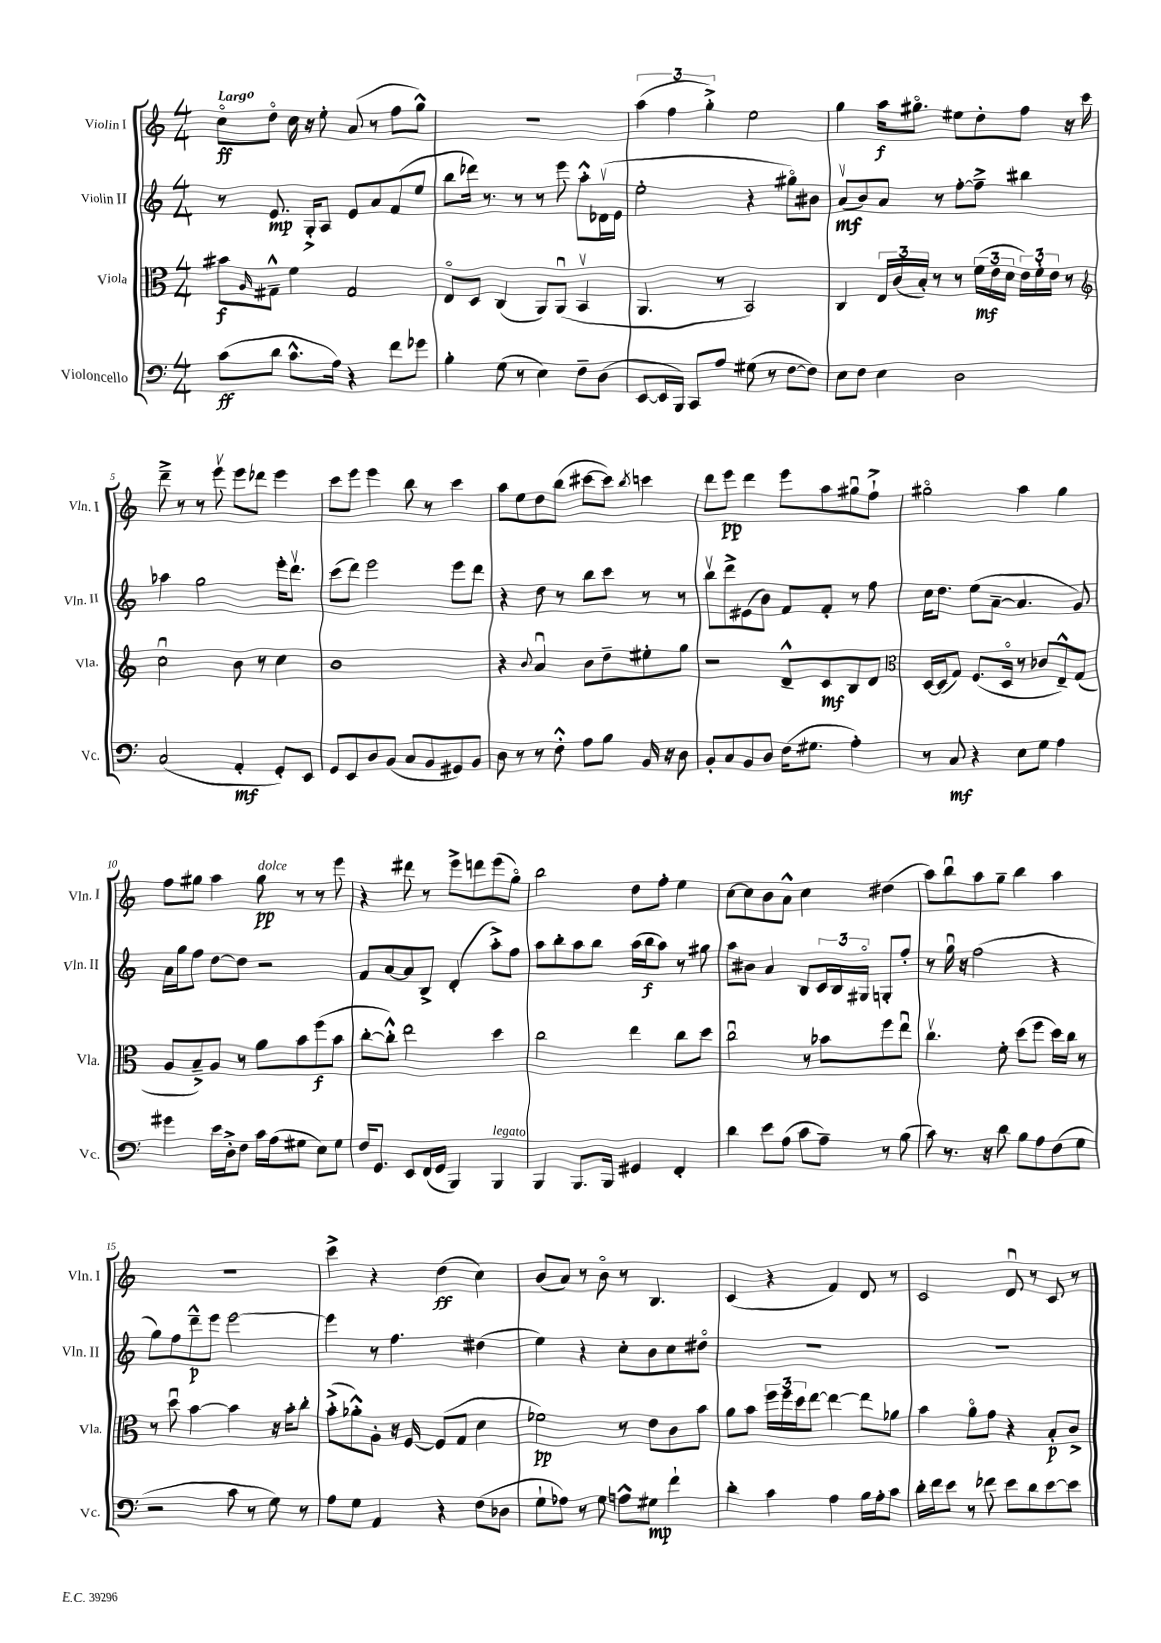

**kern	**dynam	**kern	**dynam	**kern	**dynam	**kern	**dynam
*part4	*part4	*part3	*part3	*part2	*part2	*part1	*part1
*staff4	*staff4	*staff3	*staff3	*staff2	*staff2	*staff1	*staff1
*I"Violoncello	*	*I"Viola	*	*I"Violin II	*	*I"Violin I	*
*I'Vc.	*	*I'Vla.	*	*I'Vln. II	*	*I'Vln. I	*
*clefF4	*	*clefC3	*	*clefG2	*	*clefG2	*
*k[]	*	*k[]	*	*k[]	*	*k[]	*
*M4/4	*	*M4/4	*	*M4/4	*	*M4/4	*
=1	=1	=1	=1	=1	=1	=1	=1
!	!	!	!	!	!	!LO:TX:a:B:t=Largo	!
(8c\L	ff	8b#X\L	f	8r	.	8cc\L	ff
.	.	16qqA/	.	.	.	.	.
8d\J	.	8G#X~^^\J	.	8.e/	mp	8dd\J	.
8.c^^\L	.	4f\	.	.	.	16cc\	.
.	.	.	.	16G'^/KL	.	16r	.
.	.	.	.	8A/J	.	8ee'\	.
16A\Jk)	.	.	.	.	.	.	.
4r	.	2G#/	.	8e/L	.	(8a/	.
.	.	.	.	8a/	.	8r	.
8f\L	.	.	.	(8f/	.	8ff\L	.
8g-X\J	.	.	.	8ee/J	.	8gg^^\J)	.
=2	=2	=2	=2	=2	=2	=2	=2
4B'\	.	8E/L	.	8bb\L	.	1r	.
.	.	8D/J	.	16ddd-X\Jk)	.	.	.
.	.	.	.	8.r	.	.	.
(8G\	.	(4C/	.	.	.	.	.
8r	.	.	.	8r	.	.	.
4E\)	.	8AA/L)	.	8r	.	.	.
.	.	(8AAu/J	.	8eee\	.	.	.
8F~\L	.	4BBv/	.	8aa'^^\L	.	.	.
(8D\J	.	.	.	(16d-Xv\L	.	.	.
.	.	.	.	16e\JJ	.	.	.
=3	=3	=3	=3	=3	=3	=3	=3
[8EE/L	.	4.AA/	.	2ee'\	.	(6aa\	.
16EE/L]	.	.	.	.	.	.	.
.	.	.	.	.	.	6ff\	.
16BBB/JJ)	.	.	.	.	.	.	.
8CC/L	.	.	.	.	.	.	.
.	.	.	.	.	.	6gg'^\)	.
8A/J	.	8r	.	.	.	.	.
(8G#X\	.	2BB/)	.	4r	.	2ee\	.
8r	.	.	.	.	.	.	.
[8F\L	.	.	.	8gg#X\L)	.	.	.
8F\J])	.	.	.	8b#X\J	.	.	.
=4	=4	=4	=4	=4	=4	=4	=4
8E\L	.	4C/	.	(8av/L	mf	4gg\	.
8F\J	.	.	.	8b/)	.	.	.
4E\	.	24E/LL	.	8a/J	.	16aa\KL	f
.	.	(24c/	.	.	.	.	.
.	.	.	.	.	.	8.gg#X\J	.
.	.	24B'/JJ)	.	.	.	.	.
.	.	8r	.	8r	.	.	.
2D\	.	8r	.	[8ff'\L	.	8ee#X\L	.
.	.	(24f\LL	mf	8ff~^\J]	.	8dd'\	.
.	.	24e\	.	.	.	.	.
.	.	24d\JJ	.	.	.	.	.
.	.	24e\LL)	.	4bb#X\	.	8ff\J	.
.	.	24f'\	.	.	.	.	.
.	.	24e\JJ	.	.	.	.	.
.	.	8r	.	.	.	16r	.
.	.	.	.	.	.	16ccc\	.
!!LO:LB:g=z
=5	=5	=5	=5	=5	=5	=5	=5
*	*	*clefG2	*	*	*	*	*
(2C/	.	2ccu\	.	4aa-X\	.	8ddd~^\	.
.	.	.	.	.	.	8r	.
.	.	.	.	2gg\	.	8r	.
.	.	.	.	.	.	8eeev\	.
4AA'/	mf	8b\	.	.	.	8eee\L	.
.	.	8r	.	.	.	8ddd-X\J	.
8GG'/L)	.	4cc\	.	16eee'\KL	.	4eee\	.
.	.	.	.	8.dddv\J	.	.	.
8EE/J	.	.	.	.	.	.	.
=6	=6	=6	=6	=6	=6	=6	=6
8GG/L	.	1b	.	(8ccc\L	.	8ccc\L	.
8EE/	.	.	.	8ddd\J)	.	8eee\J	.
8D/	.	.	.	2eee\	.	4eee\	.
(8BB/J	.	.	.	.	.	.	.
8C/L	.	.	.	.	.	8bb\	.
8BB/	.	.	.	.	.	8r	.
8GG#X/)	.	.	.	8eee\L	.	4ccc\	.
8BB/J	.	.	.	8ddd\J	.	.	.
=7	=7	=7	=7	=7	=7	=7	=7
8D\	.	4r	.	4r	.	8aa\L	.
8r	.	.	.	.	.	8ee\	.
.	.	8qqb/	.	.	.	.	.
8r	.	4au/	.	8dd\	.	8dd\	.
8F'^^\	.	.	.	8r	.	(8bb\J	.
8A\L	.	8b\L	.	8bb\L	.	[8ccc#X\L	.
8B\J	.	8dd~\	.	8ccc\J	.	8ccc#\J])	.
.	.	.	.	.	.	8qbb/	.
16BB/	.	8ee#X'\	.	8r	.	4cccn\	.
16r	.	.	.	.	.	.	.
8D\	.	8gg\J	.	8r	.	.	.
=8	=8	=8	=8	=8	=8	=8	=8
8BB'/L	.	2r	.	8bbv\L	.	8ddd\L	.
8C/	.	.	.	8ddd^\	.	8eee\J	pp
8BB/	.	.	.	(8e#X\	.	4ddd\	.
8D/J	.	.	.	8b\J)	.	.	.
(16F\KL	.	8d~^^/L	.	8f/L	.	8eee\L	.
8.G#X\J	.	.	.	.	.	.	.
.	.	8c/	mf	8f'/J	.	8aa\	.
4A'\)	.	8B/	.	8r	.	8gg#Xu\	.
.	.	8d/J	.	8ff\	.	8ff`^\J	.
=9	=9	=9	=9	=9	=9	=9	=9
*	*	*clefC3	*	*	*	*	*
8r	.	[16D/LL	.	16cc\KL	.	2gg#X\	.
.	.	(16D/J]	.	8.dd\J	.	.	.
8C/	mf	8G/J)	.	.	.	.	.
4r	.	(8.F/L	.	(8ee\L	.	.	.
.	.	.	.	[8a~\J	.	.	.
.	.	16D/Jk	.	.	.	.	.
8E\L	.	8r	.	4.a/]	.	4aa\	.
8G\J	.	8c-X/L	.	.	.	.	.
4A\	.	8E~^^/)	.	.	.	4gg#\	.
.	.	(8G/J	.	8g/)	.	.	.
!!LO:LB:g=z
=10	=10	=10	=10	=10	=10	=10	=10
4g#X\	.	8A/L	.	16a\LL	.	8ff\L	.
.	.	.	.	16gg\J	.	.	.
.	.	8B~^/)	.	8ff\J	.	8gg#X\J	.
16e\LL	.	8A/J	.	[8dd\L	.	4aa\	.
16D'^\J	.	.	.	.	.	.	.
8F\J	.	8r	.	8dd\J]	.	.	.
!	!	!	!	!	!	!LO:TX:a:i:t=dolce	!
16c\LL	.	8a\L	.	2r	.	8gg#\	pp
(16A\J	.	.	.	.	.	.	.
8G#X\J	.	8b\	.	.	.	8r	.
8E\L)	.	(8ff\	f	.	.	8r	.
8G#\J	.	8b\J	.	.	.	8eee\	.
=11	=11	=11	=11	=11	=11	=11	=11
16F/KL	.	[8cc'\L	.	8f/L	.	4r	.
8.GG/J	.	.	.	.	.	.	.
.	.	8cc'^^\J])	.	[8a/	.	.	.
8EE/L	.	2ee\	.	8a/]	.	8ddd#X\	.
(16FF/L	.	.	.	8B^/J	.	8r	.
16GG/JJ	.	.	.	.	.	.	.
4BBB/)	.	.	.	(4d'/	.	8eee^\L	.
.	.	.	.	.	.	8dddn\	.
!LO:TX:a:i:t=legato	!	!	!	!	!	!	!
4BBB/	.	4dd\	.	8aa'^\L)	.	(8eee\	.
.	.	.	.	8ff\J	.	8gg\J)	.
=12	=12	=12	=12	=12	=12	=12	=12
4BBB/	.	2cc\	.	8aa\L	.	2bb\	.
.	.	.	.	8bb'\	.	.	.
8.BBB/L	.	.	.	8aa\	.	.	.
.	.	.	.	8bb\J	.	.	.
16BBB/Jk	.	.	.	.	.	.	.
4GG#X/	.	4ee\	.	(16aa\LL	.	8dd\L	.
.	.	.	.	16bb\J	f	.	.
.	.	.	.	8aa\J)	.	8ff'\J	.
4FF'/	.	8cc\L	.	8r	.	4ee\	.
.	.	8dd\J	.	8gg#X\	.	.	.
=13	=13	=13	=13	=13	=13	=13	=13
4d\	.	2ccu\	.	8aa\L	.	[8cc\L	.
.	.	.	.	8b#X\J	.	8cc\]	.
8e\L	.	.	.	4a/	.	8b\	.
(8A\J	.	.	.	.	.	8a^^\J	.
8c\L	.	8r	.	8B/L	.	4cc\	.
8A~\J)	.	8b-X\L	.	24c/L	.	.	.
.	.	.	.	24B/	.	.	.
.	.	.	.	24G#X/JJ	.	.	.
8r	.	8ff\	.	8Gn'/L	.	(4dd#X\	.
(8B\	.	8eeu\J	.	8ff'/J	.	.	.
=14	=14	=14	=14	=14	=14	=14	=14
8c\)	.	4.ccv\	.	8r	.	8aa\L)	.
8.r	.	.	.	16ggu\	.	8bbu\	.
.	.	.	.	16r	.	.	.
.	.	.	.	(2ff\	.	8aa\	.
16r	.	.	.	.	.	.	.
8d\	.	8f'\	.	.	.	8gg~\J	.
8B\L	.	(8dd\L	.	.	.	4bb\	.
8A\	.	8ff\J	.	.	.	.	.
(8F\	.	16dd\LL)	.	4r	.	4aa\	.
.	.	16cc\JJ	.	.	.	.	.
8G\J	.	8r	.	.	.	.	.
!!LO:LB:g=z
=15	=15	=15	=15	=15	=15	=15	=15
2r	.	8r	.	8gg\L)	.	1r	.
.	.	8ddu\	.	8ff\	.	.	.
.	.	[4b\	.	8ddd~^^\	p	.	.
.	.	.	.	8eee\J	.	.	.
8c\	.	4b\]	.	[2eee\	.	.	.
8r	.	.	.	.	.	.	.
8G\)	.	16r	.	.	.	.	.
.	.	16b'\KL	.	.	.	.	.
8r	.	8cc'\J	.	.	.	.	.
=16	=16	=16	=16	=16	=16	=16	=16
8A\L	.	(8b'^\L	.	4eee\]	.	4ccc^\	.
8G\J	.	8a-X'^^\)	.	.	.	.	.
4AA/	.	8A'\J	.	8r	.	4r	.
.	.	16r	.	4.ff\	.	.	.
.	.	[16F/	.	.	.	.	.
4r	.	(8F/L]	.	.	.	(4dd\	ff
.	.	8G/J	.	.	.	.	.
(8F\L	.	4d\	.	(4dd#X\	.	4cc\)	.
8D-X\J	.	.	.	.	.	.	.
=17	=17	=17	=17	=17	=17	=17	=17
8G`\L	.	2f-X\)	pp	4ee\)	.	(8b/L	.
8A-X\J)	.	.	.	.	.	8a/J)	.
8r	.	.	.	4r	.	8r	.
8G\	.	.	.	.	.	8b\	.
8An^^\L	.	8r	.	8cc'\L	.	8r	.
8G#X\J	mp	8e\L	.	8b\	.	4.B/	.
4f`\	.	8c\	.	8cc\	.	.	.
.	.	8b\J	.	8dd#X\J	.	.	.
=18	=18	=18	=18	=18	=18	=18	=18
4d'\	.	8a\L	.	1r	.	(4c/	.
.	.	8b\J	.	.	.	.	.
4c\	.	24ff\LL	.	.	.	4r	.
.	.	24ff\	.	.	.	.	.
.	.	24dd\J	.	.	.	.	.
.	.	[8ee\J	.	.	.	.	.
4A\	.	4ee\_	.	.	.	4f/)	.
16B\LL	.	8ee\L]	.	.	.	8d/	.
16A'\J	.	.	.	.	.	.	.
8c\J	.	8a-X\J	.	.	.	8r	.
=19	=19	=19	=19	=19	=19	=19	=19
16d'\LL	.	4b\	.	1r	.	2c/	.
16f\J	.	.	.	.	.	.	.
8e\J	.	.	.	.	.	.	.
8r	.	8a\L	.	.	.	.	.
8f-X\	.	8g\J	.	.	.	.	.
8e\L	.	4r	.	.	.	8du/	.
8d\	.	.	.	.	.	8r	.
[8e\	.	8B'/L	p	.	.	8c/	.
8e\J]	.	8c^/J	.	.	.	8r	.
==	==	==	==	==	==	==	==
*-	*-	*-	*-	*-	*-	*-	*-
